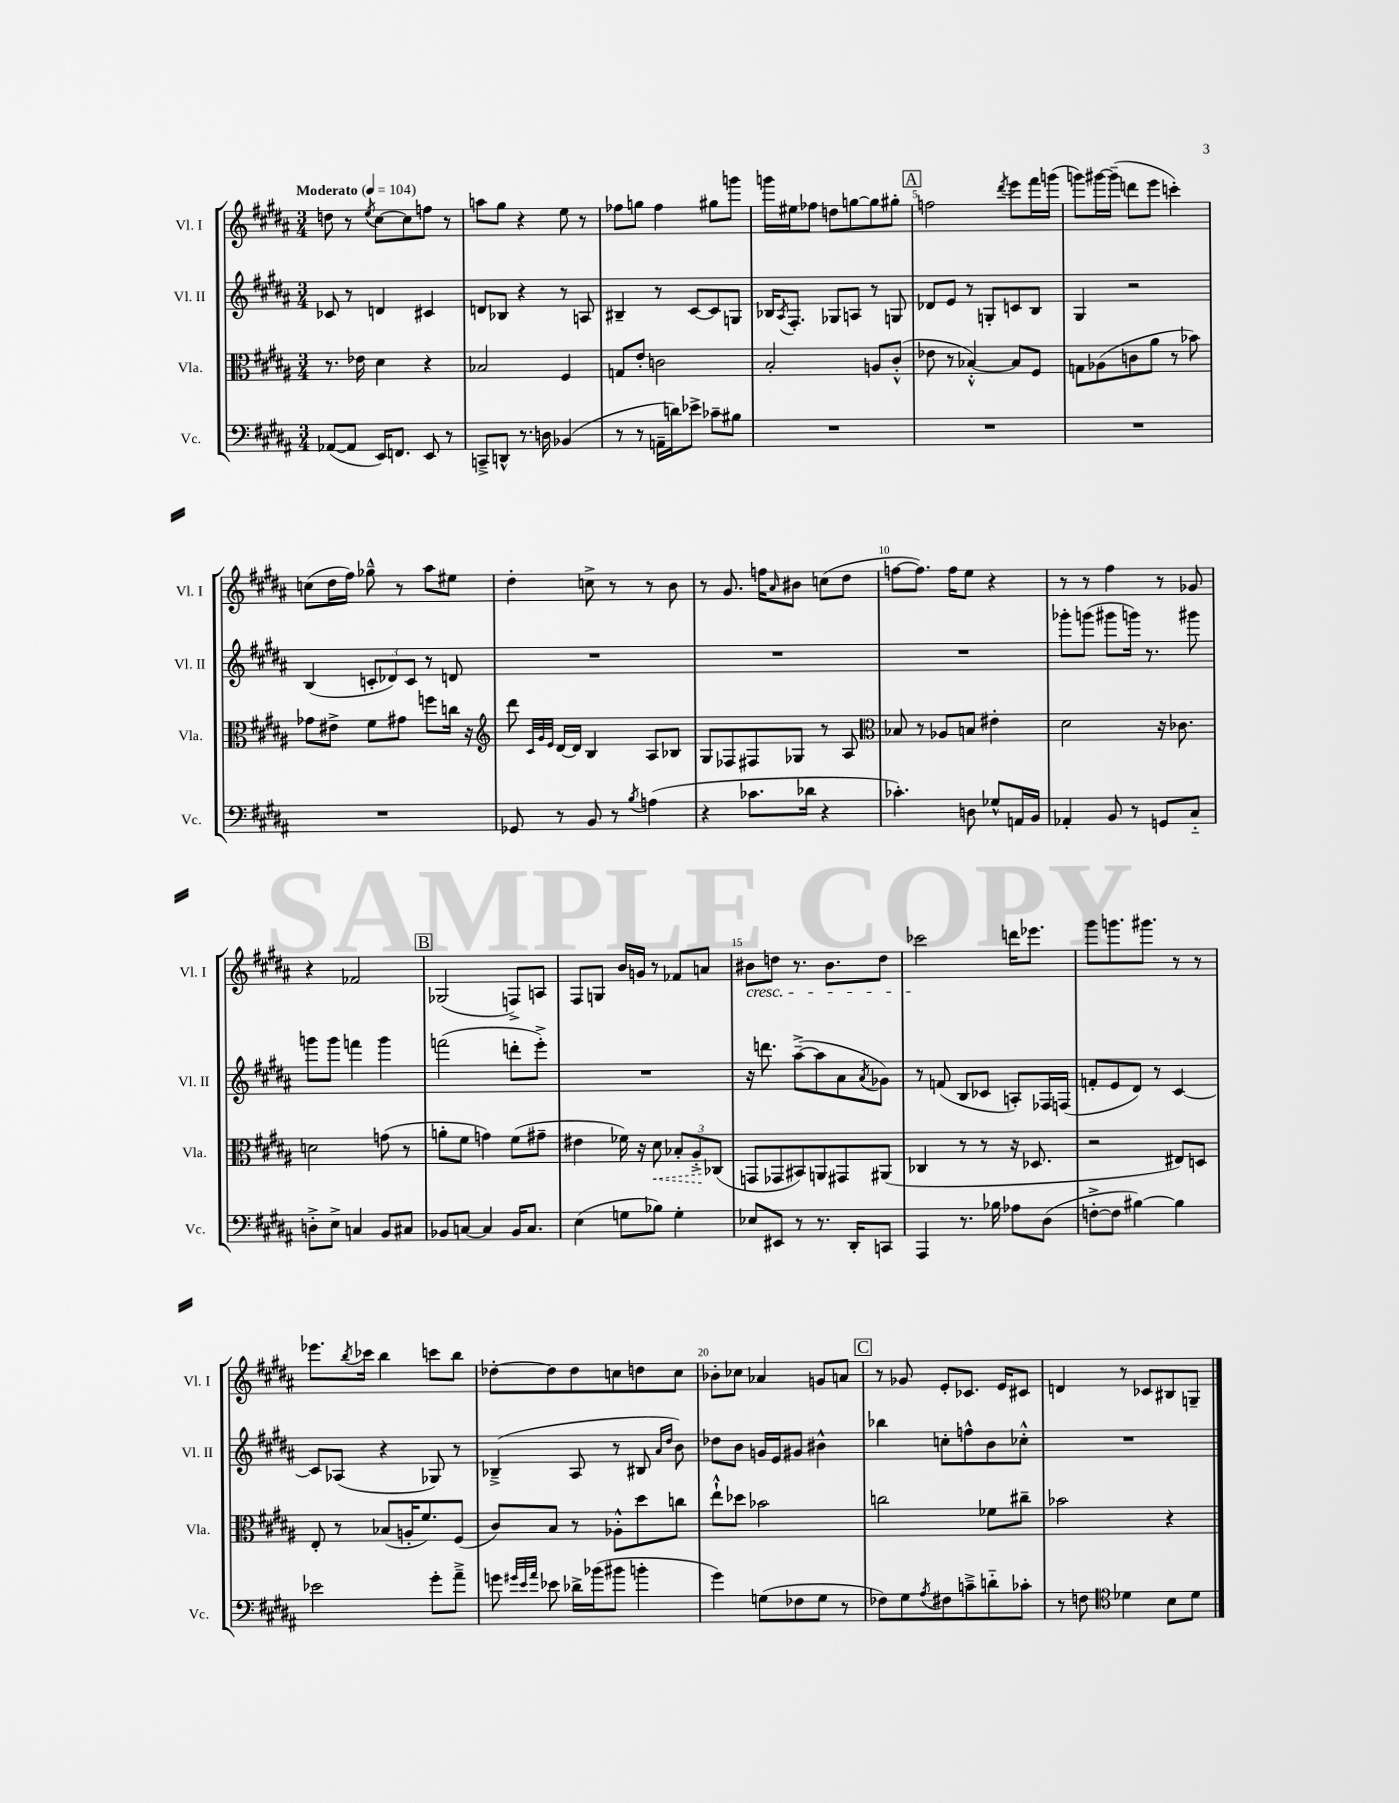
<<
\new StaffGroup <<
\new Staff = "s0" \with { instrumentName = "Vl. I" shortInstrumentName = "Vl. I" } {
    \clef treble \key b \major \numericTimeSignature \time 3/4 \tempo "Moderato" 4 = 104
    d''8 r8 \acciaccatura { e''8 } cis''8~ cis''8 f''8 r8 |
    a''8 gis''8 r4 e''8 r8 |
    fes''8 g''8 fes''4 gis''8 g'''8 |
    g'''16 eis''16 fes''8 d''8 g''8~ g''8 gis''8-. |
    \mark \markup { \box "A" } f''2 \acciaccatura { dis'''8 } e'''8 fis'''16 g'''16( |
    g'''8) gis'''16~ gis'''16--( d'''8 e'''8 c'''4-.) |
    c''8( dis''16 fis''16) ges''8---^ r8 ais''8 eis''8 |
    dis''4-. c''8-> r8 r8 b'8 |
    r8 gis'8. f''16 \grace { ais'16 } bis'8 c''8( dis''8 |
    f''8~ f''8.) f''16 e''8 r4 |
    r8 r8 fis''4 r8 ges'8 |
    r4 fes'2 |
    \mark \markup { \box "B" } ges2( f8->) a8 |
    fis8 g8 b'16 g'16 r8 fes'8 a'8 |
    bis'8\cresc d''8 r8. bis'8. d''8 |
    ces'''2\! d'''16 ees'''8. |
    gis'''8 g'''8. gis'''8. r8 r8 |
    ees'''8. \acciaccatura { b''8 } ces'''16 b''4 c'''8 b''8 |
    des''8~-. des''8 des''8 c''8 d''8 c''8 |
    bes'8-. ces''8 aes'4 g'8 a'8 |
    \mark \markup { \box "C" } r8 ges'8 e'8-. ces'8. e'16 cis'8 |
    d'4 r8 ces'8 bis8 g8-- \bar "|." |
}
\new Staff = "s1" \with { instrumentName = "Vl. II" shortInstrumentName = "Vl. II" } {
    \clef treble \key b \major \numericTimeSignature \time 3/4
    ces'8 r8 d'4 cis'4 |
    d'8 bes8 r4 r8 a8 |
    bis4-- r8 cis'8~ cis'8 g8 |
    bes16 \acciaccatura { ais8 } fis8.-. ges8 a8 r8 g8 |
    \mark \markup { \box "A" } des'8 e'8 r8 g8-. c'8 b8 |
    gis4 r2 |
    b4( \tuplet 3/2 { c'8-. des'8) c'8 } r8 d'8 |
    R2. |
    R2. |
    R2. |
    ges'''8-. g'''8( gis'''8 g'''16) r8. gis'''8 |
    g'''8 g'''8 f'''4 g'''4 |
    \mark \markup { \box "B" } f'''2( d'''8-. e'''8-.->) |
    R2. |
    r16 d'''8. ais''8~--->( ais''8 ais'8 \acciaccatura { ais'8 } ges'8) |
    r8 f'8( b8 ces'8 a8-.) fes16 f16( |
    f'8-. e'8 dis'8) r8 cis'4~ |
    cis'8 aes8( r4 ges8) r8 |
    bes4--->( ais8 r8 bis8 \grace { ais'16 dis''16 } b'8) |
    des''8 b'8 g'16 e'16 gis'8 bis'4-^ |
    \mark \markup { \box "C" } bes''4 c''8-. f''8-^ b'8 ces''8-.-^ |
    R2. \bar "|." |
}
\new Staff = "s2" \with { instrumentName = "Vla." shortInstrumentName = "Vla." } {
    \clef alto \key b \major \numericTimeSignature \time 3/4
    r8. ees'16 dis'4 r4 |
    bes2 fis4 |
    g8 e'8-. c'2 |
    b2-. a8 cis'8-.-^( |
    \mark \markup { \box "A" } ees'8 r8 bes4~-.-^) bes8 fis8 |
    g8 aes8( c'8 ais'8 r8 bes'8) |
    ges'8 eis'8-> fis'8 gis'8 f''8 c''16 r16 |
    \clef treble dis'''8 \grace { cis'32 gis'32 e'32 } dis'16~ dis'16 b4 ais8 bes8 |
    gis8 fes8 fis8 ges8 r8 ais8 |
    \clef alto bes8 r8 aes8 b8 eis'4-. |
    dis'2 r16 ces'8. |
    d'2 g'8( r8 |
    \mark \markup { \box "B" } a'8-. fis'8 g'4) fis'8( gis'8-- |
    eis'4 fes'16) r16 \once \override Hairpin.style = #'dashed-line dis'8\< \tuplet 3/2 { bes8-. ais8-.->\! ces8( } |
    g,8 ges,8 bis,8) a,8 gis,8 ais,8( |
    ces4 r8 r8 r16 des8. |
    r2 eis8) d8 |
    e8-. r8 bes8( a16-. fis'8.) fis8( |
    cis'8) b8 r8 aes8-.-^ dis''8 c''8 |
    e''8-!-^ des''8 bes'2 |
    \mark \markup { \box "C" } c''2 fes'8 cis''8-- |
    bes'2 r4 \bar "|." |
}
\new Staff = "s3" \with { instrumentName = "Vc." shortInstrumentName = "Vc." } {
    \clef bass \key b \major \numericTimeSignature \time 3/4
    aes,8~( aes,8 e,16) f,8. e,8 r8 |
    c,8---> d,8-^ r8. d16 bes,4( |
    r8 r8 a,16-- d'16) ees'8-> ces'8-- bis8 |
    R2. |
    \mark \markup { \box "A" } R2. |
    R2. |
    R2. |
    ges,8 r8 b,8 r8 \acciaccatura { b8 } a4( |
    r4 ces'8. des'16 r4 |
    ces'4.-.) d8 ges8-^ a,16 b,16 |
    aes,4-. b,8 r8 g,8 cis8-_ |
    d8-.-> e8-> c4 b,8 cis8 |
    \mark \markup { \box "B" } bes,8 c8~ c4 bes,16 c8. |
    e4( g8 bes8) g4-. |
    ees8 eis,8 r8 r8. dis,16-. c,8 |
    ais,,4 r8. bes16 aes8 dis8( |
    f8~-.-> f8 bis4~) bis4 |
    ees'2 gis'8-. ais'8---> |
    g'8 \grace { gis'32 e'32 ais'32 } ees'8 des'16-> bes'16( bis'8 b'4-. |
    gis'4) g8( fes8 g8 r8 |
    \mark \markup { \box "C" } fes8) gis8 \acciaccatura { ais8 } fis8 c'8---> d'8-_ ces'8-. |
    r8 f8 \clef tenor des'4 b8 des'8 \bar "|." |
}
>>
>>
\layout { \context { \Score \override BarNumber.break-visibility = ##(#f #t #t) barNumberVisibility = #(every-nth-bar-number-visible 5) } }
